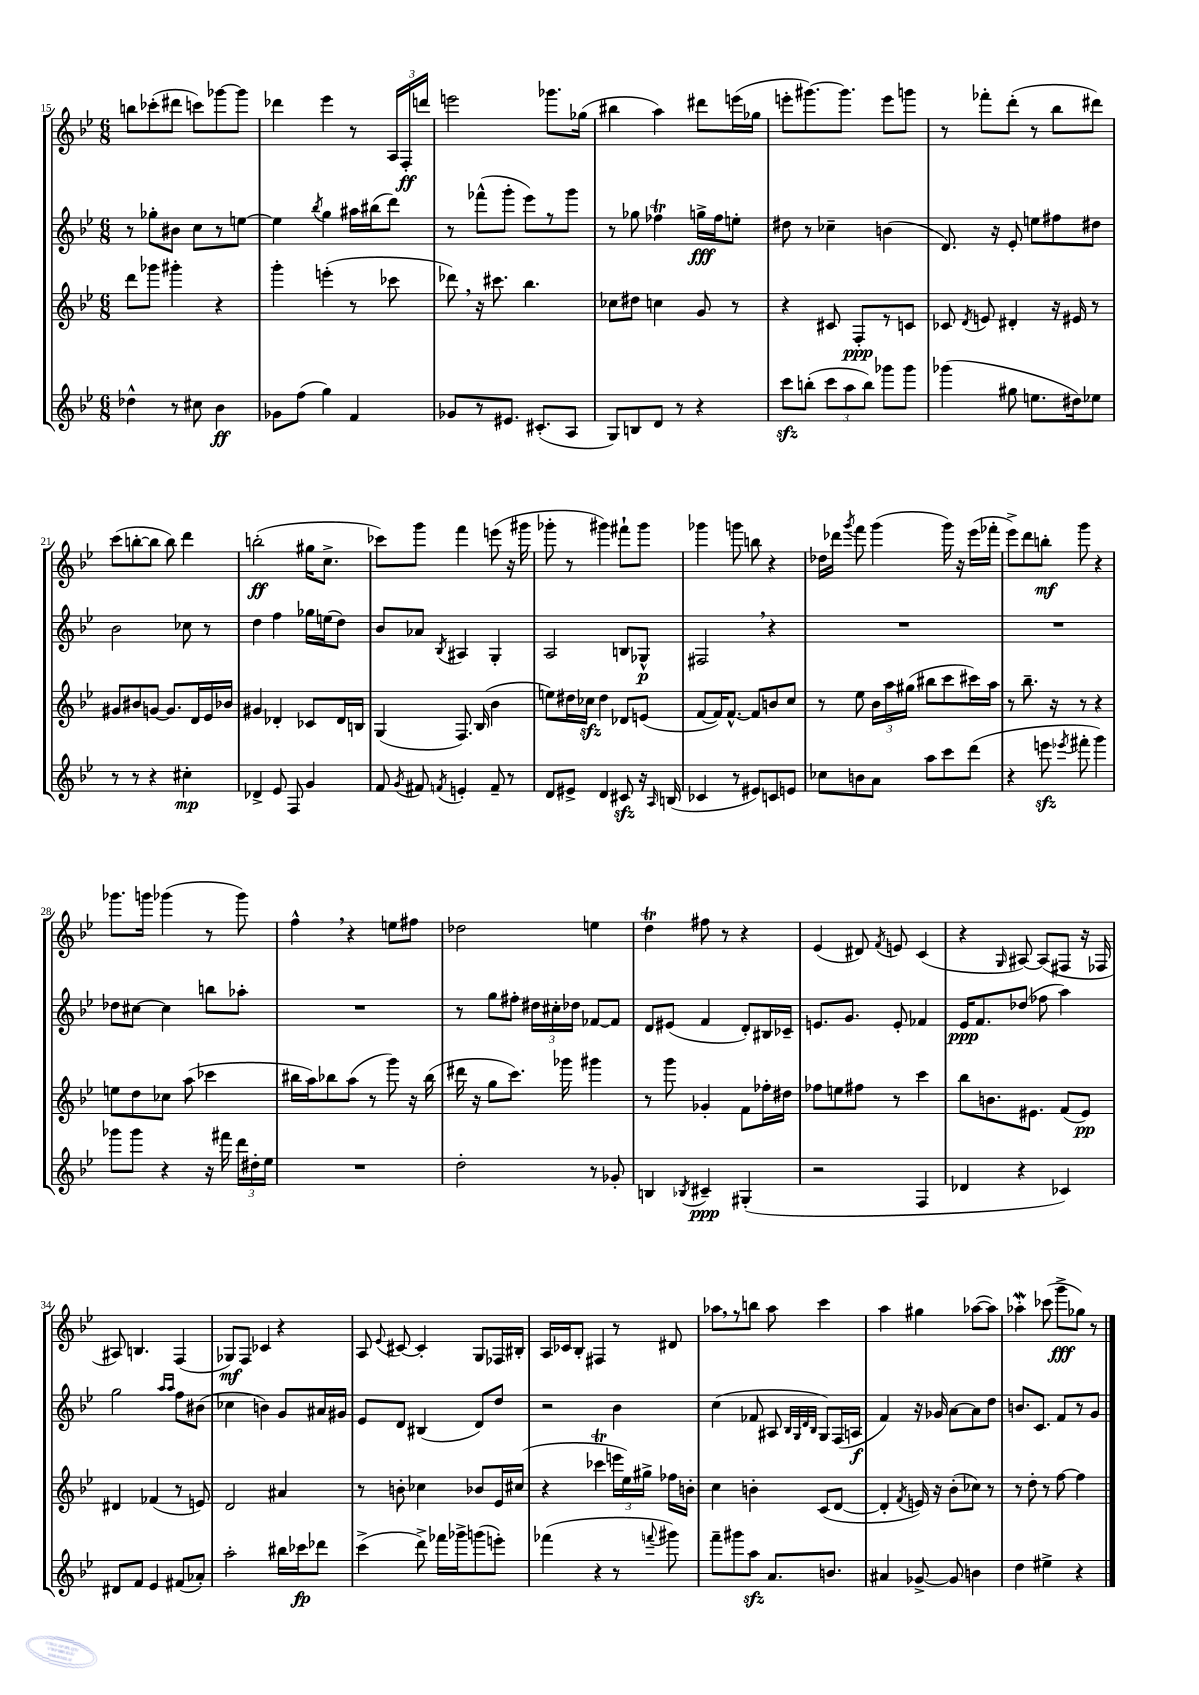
<<
\new StaffGroup <<
\new Staff = "s0" {
    \clef treble \key bes \major \numericTimeSignature \time 6/8
    \autoBeamOff b''8[ ces'''8-.( dis'''8] c'''8[) ges'''8~ ges'''8] |
    des'''4 ees'''4 r8 \tuplet 3/2 { a16[ f16-.\ff d'''16] } |
    e'''2 ges'''8.[ ges''16]( |
    bis''4 a''4) dis'''8[ e'''16( ges''16] |
    e'''8[-. gis'''8.~) gis'''8.] e'''8[ g'''8] |
    r8 fes'''8[-. d'''8]-.( r8 bes''8[ dis'''8]) |
    c'''8[( b''8~-. b''8] b''8) d'''4 |
    b''2-.\ff( gis''16[ c''8.]-> |
    ces'''8[) g'''8] f'''4 e'''8( r16 gis'''16 |
    ges'''8-. r8 gis'''4) fis'''8[-! gis'''8] |
    ges'''4 g'''8 b''8 r4 |
    des''16[ des'''16] \acciaccatura { g'''8 } f'''8 g'''4( g'''16) r16 ees'''16[( fes'''16]-. |
    ees'''8[->) d'''8 b''8]-.\mf g'''8 r4 |
    ges'''8.[ g'''16] ges'''4( r8 ges'''8) |
    f''4-^ \breathe r4 e''8[ fis''8] |
    des''2 e''4 |
    d''4\trill fis''8 r8 r4 |
    ees'4( dis'8) \acciaccatura { f'8 } e'8 c'4( |
    r4 \grace { g16 } ais8~) ais8[( fis8] r16 fes16 |
    ais8) b4. f4( |
    ges8[\mf) f8] ces'4 r4 |
    a8 \appoggiatura { ees'8 } cis'8~ cis'4-. g8[ fes16 bis16]-. |
    a16[ ces'16 bes8]-. fis4 r8 dis'8 |
    aes''8[ \breathe r8 b''8] aes''8 c'''4 |
    a''4 gis''4 aes''8[~( aes''8]) |
    aes''4-.\mordent ces'''8( g'''8[->\fff ges''8]) r8 \bar "|." |
}
\new Staff = "s1" {
    \clef treble \key bes \major \numericTimeSignature \time 6/8
    \autoBeamOff r8 ges''8[-. bis'8] c''8[ r8 e''8]~ |
    e''4 \acciaccatura { bes''8 } g''4 ais''16[ bis''16( d'''8]) |
    r8 fes'''8[-^( g'''8]-. ees'''8[) r8 g'''8] |
    r8 ges''8 fes''4\trill g''16[->\fff fes''16 e''8]-. |
    dis''8 r8 ces''4-- b'4( |
    d'8.) r16 ees'8-. e''8[ fis''8 dis''8] |
    bes'2 ces''8 r8 |
    d''4 f''4 ges''16[ e''16( d''8]) |
    bes'8[ aes'8] \acciaccatura { bes8 } ais4 g4-. |
    a2 b8[ ges8]-^\p |
    fis2 \breathe r4 |
    R2. |
    R2. |
    des''8[ cis''8]~ cis''4 b''8[ aes''8]-. |
    R2. |
    r8 g''8[ fis''8]-. \tuplet 3/2 { dis''16[ cis''16-. des''16] } fes'8[~ fes'8] |
    d'8[ eis'8]( f'4 d'8[-.) bis16 ces'16]-- |
    e'8.[ g'8.] e'8-. fes'4 |
    ees'16[\ppp f'8. des''8]( fes''8 a''4) |
    g''2 \grace { a''16[ a''16] } f''8[ bis'8]( |
    ces''4 b'4) g'8[ ais'16 gis'16] |
    ees'8[ d'8] bis4( d'8[) d''8] |
    r2 bes'4 |
    c''4( fes'8 ais8 \grace { bes32[ g32 d'32 bes32] } g8[) f16( a16]\f |
    f'4) r16 ges'16 a'8[~ a'8 d''8] |
    b'8.[ c'8.] f'8[ r8 g'8] \bar "|." |
}
\new Staff = "s2" {
    \clef treble \key bes \major \numericTimeSignature \time 6/8
    \autoBeamOff d'''8[ ges'''8] gis'''4-. r4 |
    g'''4-. e'''4-.( r8 ces'''8 |
    des'''8) \breathe r16 cis'''8. bes''4. |
    ces''8[ dis''8] c''4 g'8 r8 |
    r4 cis'8 f8[-.\ppp r8 c'8] |
    ces'8 \acciaccatura { d'8 } e'8 dis'4-. r16 eis'16 r8 |
    gis'8[ bis'8 g'8]~ g'8.[ d'16 ees'16 bes'16] |
    gis'4 des'4-. ces'8[ des'16 b16] |
    g4( f8.) bes16( bes'4 |
    e''8[) dis''16 ces''16]\sfz dis''4 des'8[ e'8]( |
    f'8[~ f'16) f'8.]~-^ f'8[ b'8 c''8] |
    r8 ees''8 \tuplet 3/2 { bes'16[ a''16 gis''16]( } bis''8[ c'''8 cis'''16) a''16] |
    r8 bes''8.-- r16 r8 r4 |
    e''8[ d''8 ces''8] a''8( ces'''4 |
    bis''16[ a''16) bes''8 a''8]( r8 g'''8) r16 bes''16( |
    dis'''16 r16 g''8[ c'''8.]) ges'''16 gis'''4 |
    r8 g'''8 ges'4-. f'8[ fes''16-. dis''16] |
    fes''8[ e''8 fis''8] r8 c'''4 |
    bes''8[ b'8. eis'8.] f'8[( eis'8]\pp) |
    dis'4 fes'4( r8 e'8) |
    d'2 ais'4 |
    r8 b'8-. ces''4 bes'8[ ees'16 cis''16]( |
    r4 ces'''4\trill \tuplet 3/2 { e'''16[ ees''16) gis''16]-> } fes''16[ b'16]-. |
    c''4 b'4-. c'8[( d'8]~ |
    d'4-. \acciaccatura { f'8 } e'16) r16 bes'8[-.( ces''8]) r8 |
    r8 d''8-. r8 f''8~ f''4 \bar "|." |
}
\new Staff = "s3" {
    \clef treble \key bes \major \numericTimeSignature \time 6/8
    \autoBeamOff des''4-^ r8 cis''8 bes'4\ff |
    ges'8[ f''8]( g''4) f'4 |
    ges'8[ r8 eis'8.] cis'8.[-.( a8] |
    g8[) b8 d'8] r8 r4 |
    c'''8[\sfz b''8]-.( \tuplet 3/2 { c'''8[ a''8 b''8]) } ges'''8[ ges'''8] |
    ges'''4( gis''8 e''8.[ dis''16) ees''8] |
    r8 r8 r4 cis''4-.\mp |
    des'4-> ees'8 f8 g'4 |
    f'8 \acciaccatura { g'8 } fis'8 \acciaccatura { f'8 } e'4-. f'8-- r8 |
    d'8[ eis'8]-> d'4 cis'8\sfz r16 \grace { a16 } b16( |
    ces'4 r8 eis'8[) c'8 e'8] |
    ces''8[ b'8 a'8] a''8[ c'''8 d'''8]( |
    r4 e'''8\sfz \acciaccatura { ees'''8 } fis'''8-. g'''4) |
    ges'''8[ ges'''8] r4 r16 fis'''16 \tuplet 3/2 { d'''16[ dis''16-. ees''16] } |
    R2. |
    d''2-. r8 ges'8-. |
    b4 \acciaccatura { bes8 } cis'4--\ppp gis4-.( |
    r2 f4 |
    des'4 r4 ces'4) |
    dis'8[ f'8] ees'4 fis'8[( aes'8]-.) |
    a''2-. bis''16[ ces'''16\fp des'''8] |
    c'''4->( d'''8->) fes'''16[ ges'''16-> g'''8( e'''8]-.) |
    fes'''4( r4 r8 \appoggiatura { f'''8 } gis'''8) |
    f'''8[-- gis'''8 a''8]\sfz a'8.[ b'8.] |
    ais'4 ges'8~-> ges'8 b'4 |
    d''4 eis''4-> r4 \bar "|." |
}
>>
>>
\layout { \context { \Score currentBarNumber = #15 } }
